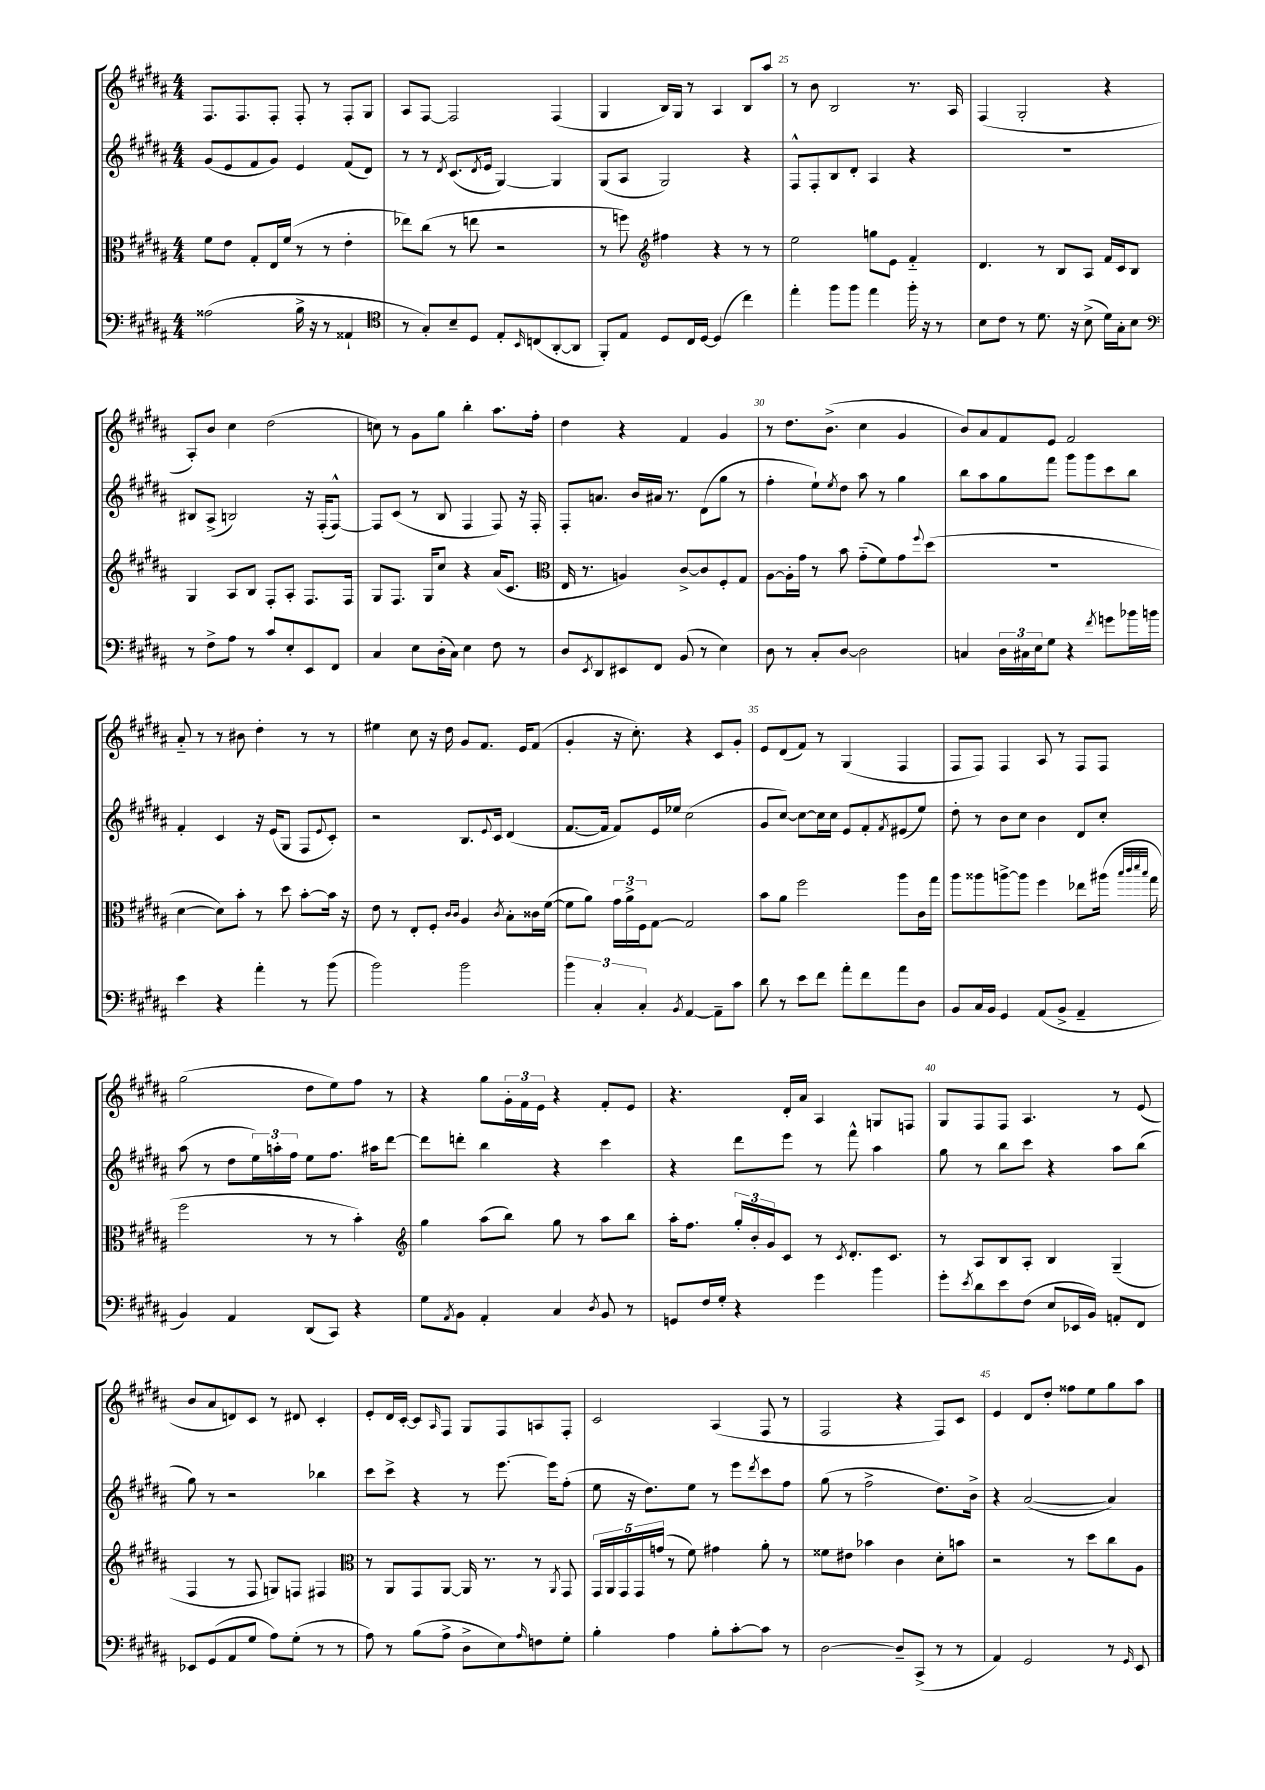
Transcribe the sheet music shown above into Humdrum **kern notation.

**kern	**kern	**kern	**kern
*staff4	*staff3	*staff2	*staff1
*clefF4	*clefC3	*clefG2	*clefG2
*k[f#c#g#d#a#]	*k[f#c#g#d#a#]	*k[f#c#g#d#a#]	*k[f#c#g#d#a#]
*M4/4	*M4/4	*M4/4	*M4/4
(2A##\	8f#\L	(8g#/L	8.F#/L
.	8e\J	8e/	.
.	.	.	8.F#/
.	8G#'/L	8f#/	.
.	16E/L	8g#/J)	8F#'/J
.	(16f#/JJ	.	.
16B^\	8r	4e/	8F#'/
16r	.	.	.
8r	8r	.	8r
4AA##`/	4e'\	(8f#/L	8F#'/L
.	.	8d#/J)	8G#/J
=	=	=	=
*clefC4	*	*	*
8r	8ee-\L)	8r	8A#/L
8G#'/L)	(8cc#\J	8r	[8F#/J
.	.	8qd#/	.
8B~/	8r	(8.c#/L	2F#/]
8D#/J	8ee\	.	.
.	.	8qd#/	.
.	.	16e/Jk	.
8E'/L	2r	[4G#/)	.
16qqBB/	.	.	.
(8C/	.	.	.
[8AA#'/	.	4G#/]	(4F#/
8AA#/]J	.	.	.
=	=	=	=
8FF#'/L)	8r	(8G#/L	4G#/
8E/J	8ff\)	8A#/J	.
*	*clefG2	*	*
8D#/L	4ff#\	2G#/)	16B/LL)
.	.	.	16G#/JJ
16C#/L	.	.	8r
[16D#/JJ	.	.	.
(4D#/]	4r	.	4A#/
4cc#\)	8r	4r	8B/L
.	8r	.	8aa#/J
=	=	=	=
4ee'\	2ee\	8F#^^/L	8r
.	.	8F#'/	8b\
8ff#\L	.	8B/	2B/
8ff#\J	.	8d#'/J	.
4ee\	8gg\L	4A#/	.
.	8e\J	.	.
16ff#'\	4f#'~/	4r	8.r
16r	.	.	.
8r	.	.	.
.	.	.	16A#/
=	=	=	=
8B\L	4.d#/	1r	(4F#/
8c#\J	.	.	.
8r	.	.	2G#'/
8.d#\	8r	.	.
.	8B/L	.	.
16r	.	.	.
(8B^\	8A#/J	.	.
16d#\LL)	16f#/LL	.	4r
16G#'\J	16c#/J	.	.
8B\J	8B/J	.	.
=	=	=	=
*clefF4	*	*	*
8r	4G#/	8B#/L	8A#'/L)
8F#^\L	.	(8A#^/J	8b/J
8A#\J	8A#/L	2B/)	4cc#\
8r	8B/J	.	.
8c#/L	8F#'/L	.	(2dd#\
8E'/	8A#'/J	.	.
8EE/	8.F#/L	16r	.
.	.	(16F#'/LK	.
8FF#/J	.	[8F#^^/J)	.
.	16F#/Jk	.	.
=	=	=	=
4C#/	8G#/L	8F#/]L	8cc\)
.	8.F#/J	(8c#/J	8r
8E\L	.	8r	8g#\L
.	16G#/LK	.	.
(16D#'\L	8cc#/J	8B/	8gg#\J
16C#\JJ)	.	.	.
4E\	4r	4F#/	4bb'\
8F#\	(16a#/LK	8F#/)	8.aa#\L
.	8.c#/J	.	.
8r	.	16r	.
.	.	16F#'/	16ff#'\Jk
=	=	=	=
*	*clefC3	*	*
8D#/L	16E/	8F#'/L	4dd#\
.	8.r	.	.
8qEE/	.	.	.
8DD#/	.	8.a/J	.
8EE#/	4A/)	.	4r
.	.	16b/LL	.
8FF#/J	.	16a#/JJ	.
.	.	8.r	.
(8BB/	[8c#^/L	.	4f#/
8r	8c#/]	(8d#\L	.
4E\)	8F#'/	8gg#\J	4g#/
.	8G#/J	8r	.
=	=	=	=
8D#\	[8A#\L	4ff#'\	8r
8r	16A#'\]L	.	8.dd#\L
.	16g#\JJ	.	.
8C#'/L	8r	8ee`\L)	.
.	.	.	(8.b^\J
.	.	8qee/	.
[8D#/J	8b\	8dd#\J	.
2D#\]	(8g#'~\L	8aa#\	4cc#\
.	8f#\)	8r	.
.	8g#\	4gg#\	4g#/
.	8qqff#/	.	.
.	(8dd#\J	.	.
=	=	=	=
4C/	1r	8bb\L	8b/L)
.	.	8aa#\	8a#/
24D#\LL	.	8gg#\	8f#/
24C#\	.	.	.
24E\J	.	.	.
8G#\J	.	8fff#\J	8e/J
4r	.	8ggg#\L	2f#/
.	.	8ggg#\	.
8qf#/	.	.	.
8g\L	.	8ccc#\	.
16b-\L	.	8bb\J	.
16b\JJ	.	.	.
=	=	=	=
4e\	[4d#\	4f#'/	8a#'~/
.	.	.	8r
4r	8d#\]L)	4c#/	8r
.	8b'\J	.	8b#\
4a#'\	8r	16r	4dd#'\
.	.	(16e/LK	.
.	8dd#\	8G#/J	.
8r	[8b'\L	8F#/L	8r
.	.	8qqe/	.
(8b\	16b\]Jk	8c#'/J)	8r
.	16r	.	.
=	=	=	=
2b\)	8e\	2r	4ee#\
.	8r	.	.
.	8E'/L	.	8cc#\
.	8F#'/J	.	16r
.	.	.	16dd#\
.	16qqc#/LL	.	.
.	16qqc#/JJ	.	.
2b\	4A#/	8.B/L	8g#/L
.	.	.	8.f#/J
.	.	8qqe/	.
.	.	16c#/Jk	.
.	8qc#/	.	.
.	8B'\L	(4d#/	.
.	.	.	16e/LK
.	16c##\L	.	(8f#/J
.	([16f#\JJ	.	.
=	=	=	=
6b\	8f#\]L	[8.f#/L	4g#'/
.	8a#\J)	.	.
6C#'/	.	.	.
.	.	16f#/]Jk	.
.	24g#\LL	8f#/L)	16r
.	24a#^\	.	.
.	.	.	8.cc#'\)
6C#'/	24F#\J	.	.
.	[8G#\J	16e/L	.
.	.	16ee-/JJ	.
8qBB/	.	.	.
[4AA#/	2G#/]	(2cc#\	4r
8AA#~\]L	.	.	8c#/L
8c#\J	.	.	8g#'/J
=	=	=	=
8d#\	8b\L	8g#/L	8e/L
8r	8a#\J	[8cc#/J)	(8d#/
8e\L	2ff#\	8cc#\_L	8f#/J)
8f#\J	.	16cc#\]L	8r
.	.	16cc#\JJ	.
8a#'\L	.	8e/L	(4G#/
8f#\	.	8f#'/	.
.	.	8qf#/	.
8a#\	8aa#\L	(8e#/	4F#/
8D#\J	16c#\L	8ee/J)	.
.	16gg#\JJ	.	.
=	=	=	=
8BB/L	8aa#\L	8dd#'\	8F#/L
16C#/L	8aa##\	8r	8F#/J)
16BB/JJ	.	.	.
4GG#/	[8aa^\	8b\L	4F#/
.	8aa\]J	8cc#\J	.
(8AA#/L	4ff#\	4b\	8A#/
8BB^/J	.	.	8r
4AA#~/	8ee-\L	8d#/L	8F#/L
.	(16aa#\Jk	8cc#'/J	8F#/J
.	32qqbb/LLL	.	.
.	32qqccc#/	.	.
.	32qqddd#/	.	.
.	32qqbb/JJJ	.	.
.	16gg#\	.	.
=	=	=	=
4BB/)	2ff#\	(8aa#\	(2gg#\
.	.	8r	.
4AA#/	.	8dd#\L	.
.	.	24ee\L)	.
.	.	24aa'\	.
.	.	24ff#\JJ	.
(8DD#/L	8r	8ee\L	8dd#\L
8CC#/J)	8r	8.ff#\J	8ee\)
4r	4b'\)	.	8ff#\J
.	.	16aa#\LK	.
.	.	[8ddd#\J	8r
=	=	=	=
*	*clefG2	*	*
8G#\L	4gg#\	8ddd#\]L	4r
8qAA#/	.	.	.
8BB\J	.	8ddd'\J	.
4AA#'/	(8aa#\L	4bb\	8gg#\L
.	8bb\J)	.	24g#'\L
.	.	.	24f#\
.	.	.	24e\JJ
4C#/	8gg#\	4r	4r
.	8r	.	.
8qD#/	.	.	.
8BB/	8aa#\L	4ccc#\	8f#'/L
8r	8bb\J	.	8e/J
=	=	=	=
8GG/L	16aa#'\LK	4r	4.r
.	8.ff#\J	.	.
16F#/L	.	.	.
16G#'/JJ	.	.	.
4r	24gg#'/LL	8ddd#\L	.
.	24b'/	.	.
.	24g#/J	.	.
.	8c#/J	8eee\J	16d#'/LL
.	.	.	16a#/JJ
4g#\	8r	8r	4A#/
.	8qc#/	.	.
.	8.d#'/L	8fff#^^\	.
4b\	.	4aa#\	8G/L
.	8.c#/J	.	.
.	.	.	8F/J
=	=	=	=
8g#'\L	8r	8gg#\	8G#/L
8qe/	.	.	.
8d#\	8A#/L	8r	8F#/
8e\	8B/	8bb\L	8F#/J
(8F#\J	8A#'/J	8ccc#\J	4.A#/
8E/L	4B/	4r	.
16EE-/L	.	.	.
16BB/JJ)	.	.	.
8AA'/L	(4G#~/	8aa#\L	8r
8FF#/J	.	(8bb\J	(8e/
=	=	=	=
8EE-/L	4F#/	8gg#\)	8b/L
(8GG#/	.	8r	8a#/
8AA#/	8r	2r	8d/)
8G#/J	8F#/	.	8c#/J
8A#\L)	8G/L)	.	8r
(8G#'\J	8F/J	.	8d#/
8r	4F#/	4bb-\	4c#'/
8r	.	.	.
=	=	=	=
*	*clefC3	*	*
8A#\)	8r	8ccc#\L	8e'/L
8r	8AA#/L	8ccc#^\J	16d#/L
.	.	.	[16c#'/JJ
(8B\L	8GG#/	4r	8c#/]L
.	.	.	16qqA#/
8A#^\J	[8AA#/J	.	8F#/J
8D#^\L	16AA#/]	8r	8G#/L
.	8.r	.	.
8E\)	.	[8.eee\	8F#/
16qqA#/	.	.	.
8F\	8r	.	8A/
.	.	16eee\]LK	.
.	8qAA#/	.	.
8G#'\J	8GG#/	(8ff#'\J	8F#'/J
=	=	=	=
4B'\	20GG#/LL	8ee\	2c#/
.	20AA#/	.	.
.	20GG#/	.	.
.	.	16r	.
.	20GG#/	.	.
.	.	8.dd#\L)	.
.	(20g/JJ	.	.
4A#\	8r	.	.
.	8f#\)	8ee\J	.
8B'\L	4g#\	8r	(4A#/
[8c#'\	.	8eee\L	.
.	.	8qddd#/	.
8c#\]J	8a#'\	8ccc#\	8F#/
8r	8r	8ff#\J	8r
=	=	=	=
[2D#\	8f##\L	(8gg#\	2F#/
.	8e#\J	8r	.
.	4b-\	2ff#^\	.
8D#~/]L	4c#\	.	4r
(8CC#^/J	.	.	.
8r	8d#'\L	8.dd#\L)	8F#/L)
8r	8b\J	.	8c#/J
.	.	16b^\Jk	.
=	=	=	=
4AA#/)	2r	4r	4e/
2GG#/	.	([2a#/	8d#/L
.	.	.	8dd#'/J
.	8r	.	8ff##\L
.	8dd#\L	.	8ee\
8r	8cc#\	4a#/])	8gg#\
16qqGG#/	.	.	.
8EE/	8A#\J	.	8aa#\J
==	==	==	==
*-	*-	*-	*-
